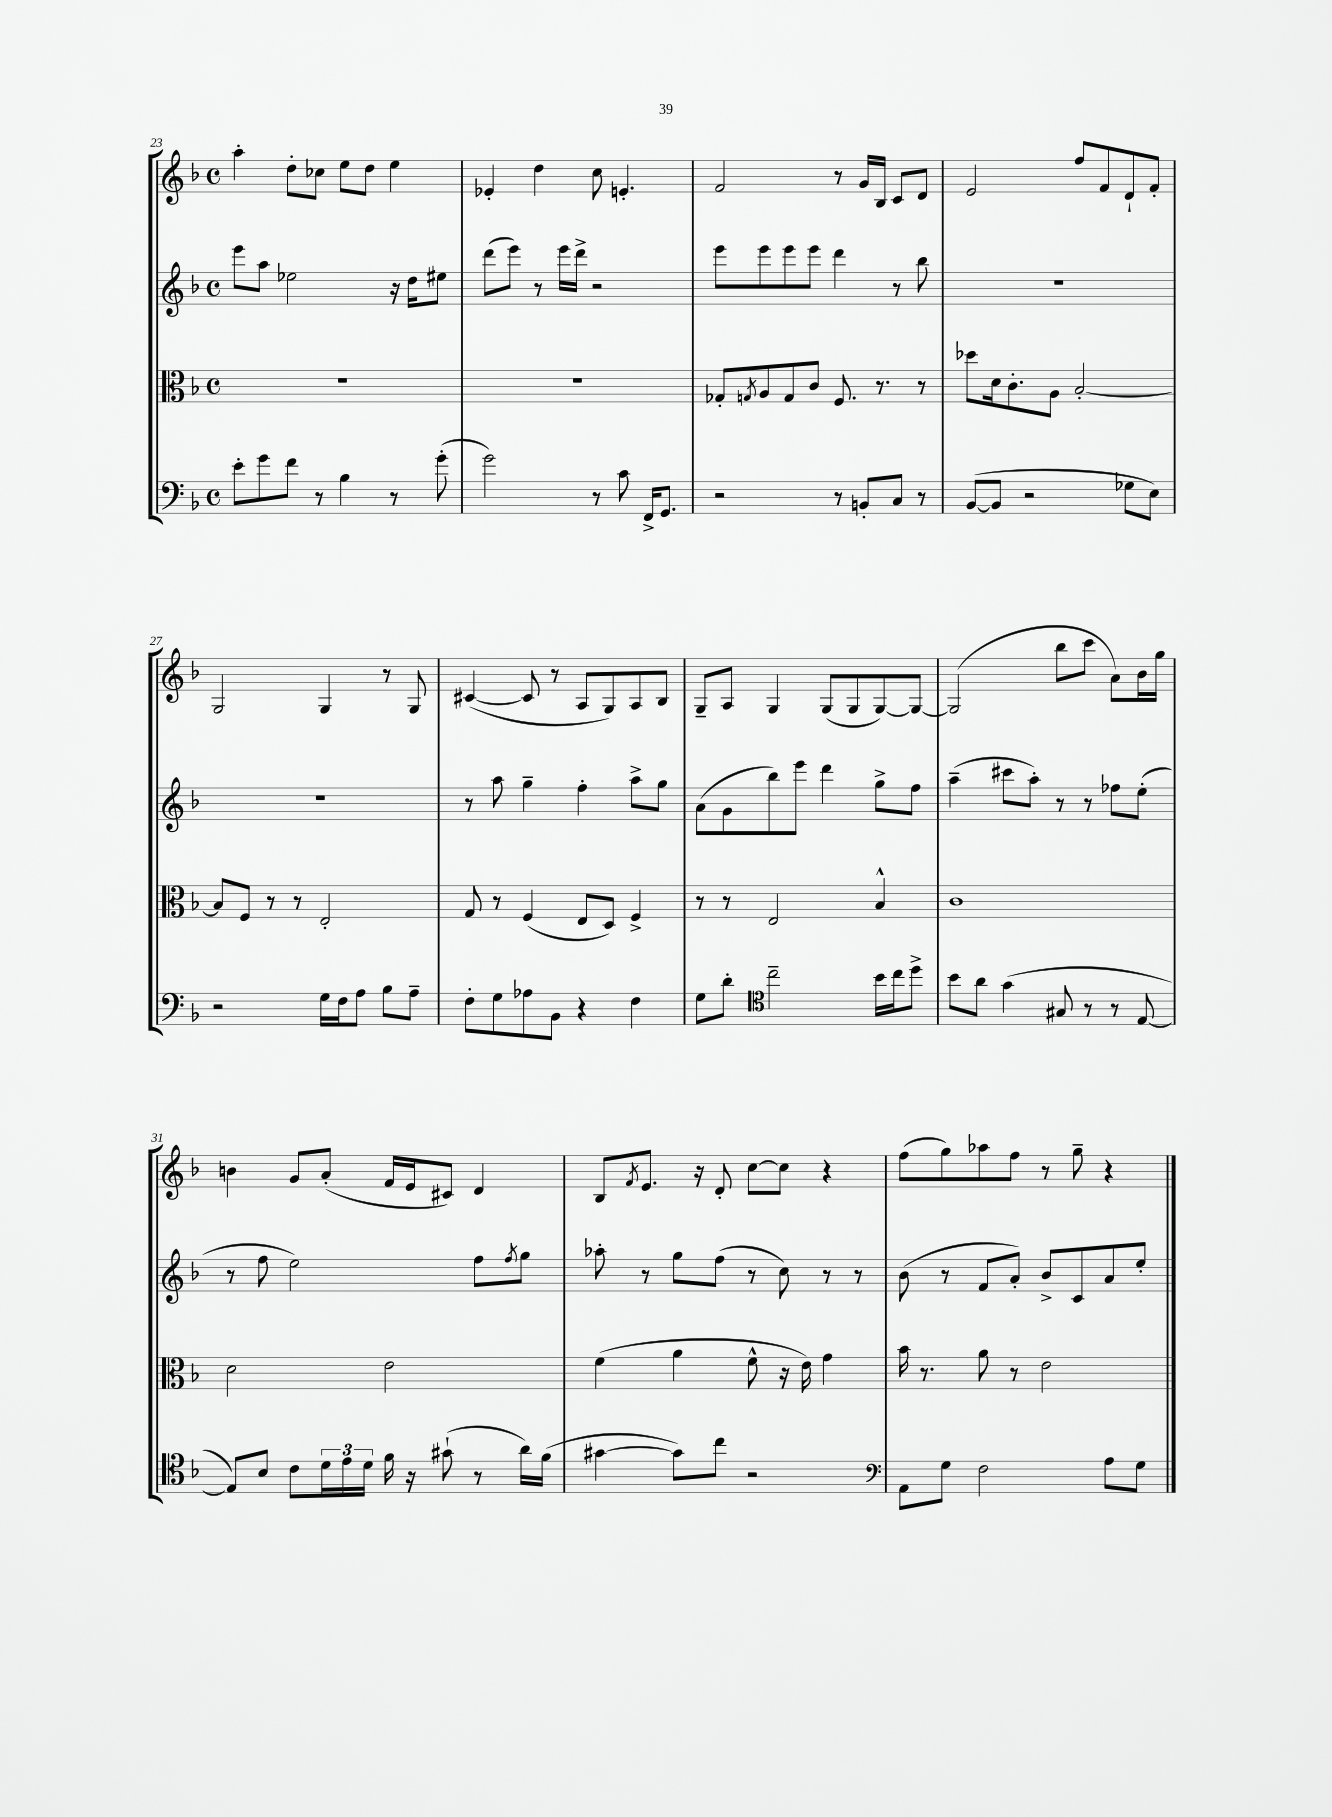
<<
\new StaffGroup <<
\new Staff = "s0" {
    \clef treble \key f \major \defaultTimeSignature \time 4/4
    a''4-. d''8-. ces''8 e''8 d''8 e''4 |
    ees'4-. d''4 c''8 e'4.-. |
    f'2 r8 g'16 bes16 c'8 d'8 |
    e'2 f''8 f'8 d'8-! f'8-. |
    g2 g4 r8 g8 |
    cis'4~( cis'8 r8 a8 g8) a8 bes8 |
    g8-- a8 g4 g8( g8 g8~) g8~ |
    g2( bes''8 c'''8 a'8) bes'16 g''16 |
    b'4 g'8 a'8-.( f'16 e'16 cis'8) d'4 |
    bes8 \acciaccatura { f'8 } e'8. r16 d'8-. c''8~ c''8 r4 |
    f''8( g''8) aes''8 f''8 r8 g''8-- r4 \bar "|." |
}
\new Staff = "s1" {
    \clef treble \key f \major \defaultTimeSignature \time 4/4
    e'''8 a''8 ees''2 r16 d''16 eis''8 |
    d'''8( e'''8) r8 e'''16 d'''16-> r2 |
    e'''8 e'''8 e'''8 e'''8 d'''4 r8 bes''8 |
    R1 |
    R1 |
    r8 a''8 g''4-- f''4-. a''8-> g''8 |
    a'8( g'8 bes''8) e'''8 d'''4 g''8-> f''8 |
    a''4--( cis'''8 a''8-.) r8 r8 fes''8 e''8-.( |
    r8 f''8 e''2) f''8 \acciaccatura { f''8 } g''8 |
    aes''8-. r8 g''8 f''8( r8 c''8) r8 r8 |
    bes'8( r8 f'8 a'8-.) bes'8-> c'8 a'8 e''8-. \bar "|." |
}
\new Staff = "s2" {
    \clef alto \key f \major \defaultTimeSignature \time 4/4
    R1 |
    R1 |
    ges8-. \acciaccatura { g8 } a8 g8 c'8 f8. r8. r8 |
    des''8 d'16 c'8.-. a8 bes2~-. |
    bes8 f8 r8 r8 e2-. |
    g8 r8 f4( e8 d8) f4-> |
    r8 r8 e2 bes4-^ |
    c'1 |
    d'2 e'2 |
    f'4( a'4 f'8-^ r16 e'16) g'4 |
    bes'16 r8. a'8 r8 e'2 \bar "|." |
}
\new Staff = "s3" {
    \clef bass \key f \major \defaultTimeSignature \time 4/4
    e'8-. g'8 f'8 r8 bes4 r8 g'8-.( |
    g'2) r8 c'8 f,16-> g,8. |
    r2 r8 b,8-. c8 r8 |
    bes,8~( bes,8 r2 ges8 e8) |
    r2 g16 f16 a8 bes8 a8-- |
    f8-. g8 aes8 bes,8 r4 f4 |
    g8 d'8-. \clef tenor c''2-- bes'16 c''16 d''8-> |
    bes'8 a'8 g'4( gis8 r8 r8 e8~ |
    e8) bes8 c'8 \tuplet 3/2 { d'16 e'16 d'16 } f'16 r16 gis'8-!( r8 a'16) f'16( |
    gis'4~ gis'8) c''8 r2 |
    \clef bass a,8 g8 f2 a8 g8 \bar "|." |
}
>>
>>
\layout { \context { \Score currentBarNumber = #23 } }
